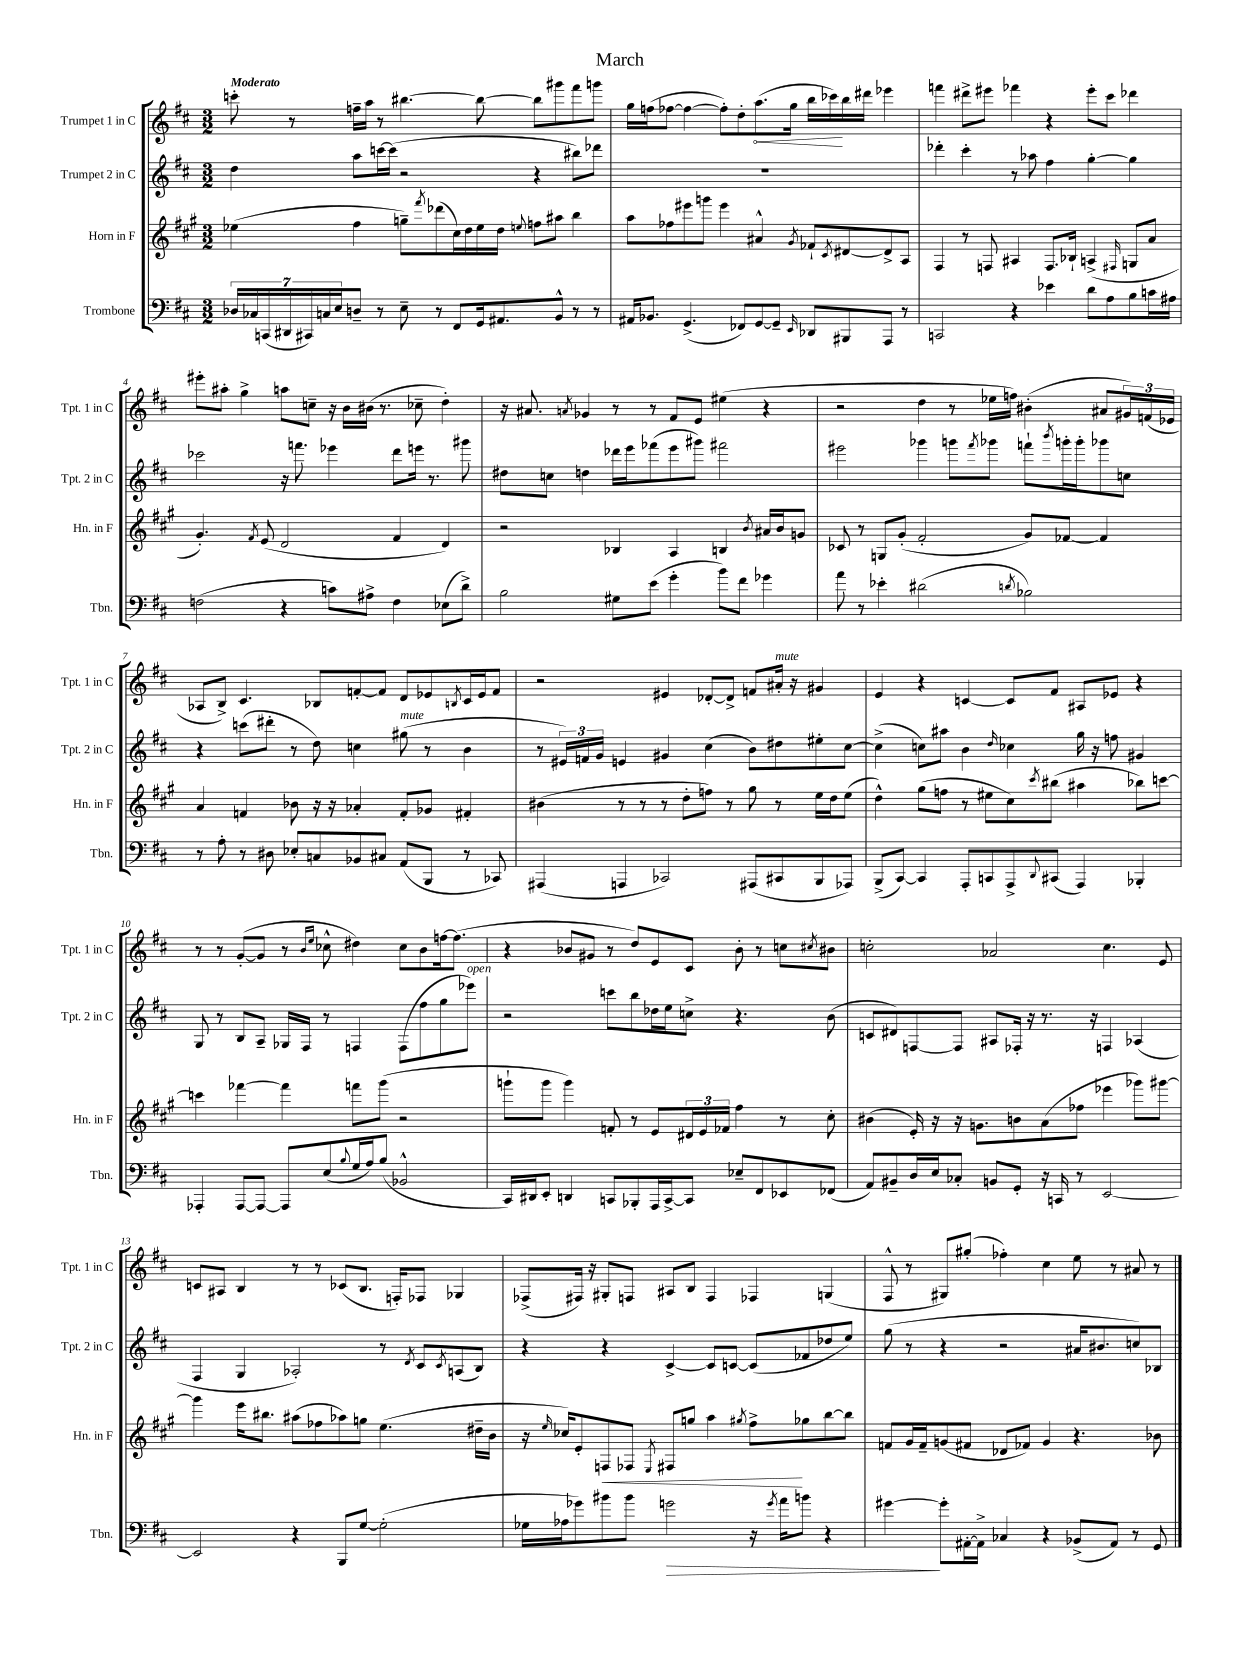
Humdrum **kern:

**kern	**dynam	**kern	**dynam	**kern	**kern	**dynam
*part4	*part4	*part3	*part3	*part2	*part1	*part1
*staff4	*staff4	*staff3	*staff3	*staff2	*staff1	*staff1
*I"Trombone	*	*I"Horn in F	*	*I"Trumpet 2 in C	*I"Trumpet 1 in C	*
*I'Tbn.	*	*I'Hn. in F	*	*I'Tpt. 2 in C	*I'Tpt. 1 in C	*
*clefF4	*	*clefG2	*	*clefG2	*clefG2	*
*k[f#c#]	*	*k[f#c#g#]	*	*k[f#c#]	*k[f#c#]	*
*M3/2	*	*M3/2	*	*M3/2	*M3/2	*
=1	=1	=1	=1	=1	=1	=1
!	!	!	!	!	!LO:TX:a:B:t=Moderato	!
28D-X/LL	.	(4ee-X\	.	4dd\	8cccn'\	.
28C-X/	.	.	.	.	.	.
(28CCn/	.	.	.	.	.	.
28DD#X/	.	.	.	.	.	.
.	.	.	.	.	8r	.
28CC#X/)	.	.	.	.	.	.
28Cn/	.	.	.	.	.	.
28E/J	.	.	.	.	.	.
8Dn~/J	.	4ff#\	.	8aa\L	16ffn~\LL	.
.	.	.	.	.	16aa\JJ	.
8r	.	.	.	[16cccn\L	8r	.
.	.	.	.	(16ccc\JJ]	.	.
8E~\	.	8ggn~\L)	.	2r	[4.bb#X\	.
.	.	8qfff#/	.	.	.	.
8r	.	(8ddd-X\	.	.	.	.
8FF#/L	.	16cc#\L)	.	.	.	.
.	.	16dd\	.	.	.	.
16GG/k	.	16ee-\	.	.	8bb#\_	.
8.AA#X/	.	16dd\JJ	.	.	.	.
.	.	8qqeen/	.	.	.	.
.	.	8ffn\L	.	4r	8bb#\L]	.
8BB^^/J	.	8aa#X\J	.	.	8ggg#X\	.
8r	.	4bb\	.	8bb#X\L)	8fff#\	.
8r	.	.	.	8ddd-X\J	8gggn\J	.
=2	=2	=2	=2	=2	=2	=2
16AA#X/KL	.	8aa\L	.	1.r	16gg\LL	.
8.BB-X/J	.	.	.	.	(16ffn\J	.
.	.	8ff-X\	.	.	[8ff-X\J	.
(4.GG^/	.	8eee#X\	.	.	4ff-\_	.
.	.	8gggn\J	.	.	.	.
.	.	4eee#\	.	.	8ff-'\L])	.
8FF-X/L)	.	.	.	.	8dd'\	.
!	!	!	!	!	!	!LO:HP:b
[8GG/	.	4a#X^^/	.	.	(8.aa\	<
8GG~/J]	.	.	.	.	.	.
.	.	.	.	.	16gg\Jk	.
16qqEE/	.	8qg#/	.	.	.	.
8DD-X/L	.	8f-X`/L	.	.	16bb\LL	.
.	.	.	.	.	16ccc-X\)	.
.	.	8qc#/	.	.	.	.
8BBB#X/	.	[8d#X/	.	.	16bb\	[
.	.	.	.	.	16ddd#X\JJ	.
8AAA/J	.	8d#^/]	.	.	4eee-X\	.
8r	.	8A/J	.	.	.	.
=3	=3	=3	=3	=3	=3	=3
2CCn/	.	4F#/	.	4ddd-X'\	4fffn\	.
.	.	8r	.	4ccc#'\	8ddd#X^\L	.
.	.	8Fn/	.	.	8eee#X\J	.
4r	.	4A#X/	.	8r	4fff-X\	.
.	.	.	.	8aa-X\	.	.
4e-X\	.	8.F/L	.	4ff#\	4r	.
.	.	16B-X`/Jk	.	.	.	.
8d\L	.	(4An^/	.	[4gg'\	8eee#'\L	.
8A\	.	.	.	.	8ccc#\J	.
.	.	16qqF#X/	.	.	.	.
8B\	.	8Gn/L	.	4gg\]	4ddd-X\	.
16cn\L	.	8a/J	.	.	.	.
16A#X\JJ	.	.	.	.	.	.
!!LO:LB:g=z
=4	=4	=4	=4	=4	=4	=4
(2Fn\	.	4.g#'/)	.	2ccc-X\	8eee#X'\L	.
.	.	.	.	.	8aa#X'\J	.
.	.	.	.	.	4gg^\	.
.	.	8qf#/	.	.	.	.
.	.	(8e/	.	.	.	.
4r	.	2d/	.	16r	8aan\L	.
.	.	.	.	8.fffn\	.	.
.	.	.	.	.	8ccn~\J	.
8cn\L)	.	.	.	4eee-X\	16r	.
.	.	.	.	.	16b\LL	.
8A#X^\J	.	.	.	.	(16b#X\JJ	.
.	.	.	.	.	8.r	.
4F\	.	4f#/	.	8ddd\L	.	.
.	.	.	.	16eeen\Jk	8cc-X~\	.
.	.	.	.	8.r	.	.
(8E-X\L	.	4d/)	.	.	4dd'\)	.
8d^\J)	.	.	.	8ggg#X\	.	.
=5	=5	=5	=5	=5	=5	=5
2B\	.	2r	.	8dd#X\L	16r	.
.	.	.	.	.	8.a#X/	.
.	.	.	.	8ccn\J	.	.
.	.	.	.	.	8qan/	.
.	.	.	.	4ddn\	4g-X/	.
8G#X\L	.	4B-X/	.	16ddd-X\LL	8r	.
.	.	.	.	16eee\J	.	.
(8e\J	.	.	.	(8fff-X\	8r	.
4g'\	.	4A/	.	8eee\	8f#/L	.
.	.	.	.	8ggg#X\J)	8e/J	.
8b\L)	.	4Bn/	.	2fff#X\	(4ee#X\	.
8f#\J	.	.	.	.	.	.
.	.	8qb/	.	.	.	.
4g-X\	.	16a#X/LL	.	.	4r	.
.	.	16b/J	.	.	.	.
.	.	8gn/J	.	.	.	.
=6	=6	=6	=6	=6	=6	=6
8a\	.	8c-X/	.	2eee#X\	2r	.
8r	.	8r	.	.	.	.
4e-X'\	.	8Gn/L	.	.	.	.
.	.	(8g#'/J	.	.	.	.
(2d#X\	.	2f#'/	.	4ggg-X\	4dd\	.
.	.	.	.	8gggn\L	8r	.
.	.	.	.	8qfff#/	.	.
.	.	.	.	8ggg-X\J	16ee-X\LL	.
.	.	.	.	.	16ffn\JJ)	.
8qdn/	.	.	.	.	.	.
2B-X\)	.	8g#/L)	.	8fffn`\L	(4b#X'\	.
.	.	.	.	8qbbb/	.	.
.	.	[8f-X/J	.	16gggn'\L	.	.
.	.	.	.	16ggg'\J	.	.
.	.	4f-/]	.	8ggg-X\	8a#X/L	.
.	.	.	.	8ccn\J	24g#X/L)	.
.	.	.	.	.	(24fn/	.
.	.	.	.	.	24e-X/JJ	.
!!LO:LB:g=z
=7	=7	=7	=7	=7	=7	=7
8r	.	4a/	.	4r	8A-X/L	.
8A'\	.	.	.	.	8B^/J)	.
8r	.	4fn/	.	(8cccn\L	4.c#/	.
8D#X\	.	.	.	8ddd#X'\J	.	.
8E-X'/L	.	8b-X\	.	8r	.	.
8Cn/	.	16r	.	8dd\)	8B-X/L	.
.	.	16r	.	.	.	.
8BB-X/	.	4a-X'/	.	4ccn\	[8fn'/	.
8C#X/J	.	.	.	.	8f/J]	.
!	!	!	!	!LO:TX:a:i:t=mute	!	!
(8AA/L	.	8f'/L	.	(8gg#X\	8d/L	.
8BBB/J	.	8g-X/J	.	8r	8e-X/	.
.	.	.	.	.	8qBn/	.
8r	.	4f#X'/	.	4b\	16c#/L	.
.	.	.	.	.	16e-/J	.
8CC-X/)	.	.	.	.	8f/J	.
=8	=8	=8	=8	=8	=8	=8
(4AAA#X/	.	(4b#X\	.	8r	2r	.
.	.	.	.	24e#X/LL)	.	.
.	.	.	.	24fn/	.	.
.	.	.	.	24g/JJ	.	.
4AAAn/	.	8r	.	4en/	.	.
.	.	8r	.	.	.	.
2CC-X/)	.	8r	.	4g#X/	4e#X/	.
.	.	8dd'\L	.	.	.	.
.	.	8ffn\J)	.	(4cc#\	[8d-X'/L	.
.	.	8r	.	.	8d-^/J]	.
(8AAA#X/L	.	8gg#\	.	8b\L)	8fn/L	.
!	!	!	!	!	!LO:TX:a:i:t=mute	!
8CC#X/	.	8r	.	8dd#X\	16a#X'/Jk	.
.	.	.	.	.	16r	.
8BBB/	.	16ee\LL	.	8ee#X'\	4g#X/	.
.	.	16dd\J	.	.	.	.
8AAA-X/J)	.	(8ee\J	.	[8cc#\J	.	.
=9	=9	=9	=9	=9	=9	=9
(8BBB^/L	.	4dd^^\)	.	(4cc#^\]	4e/	.
[8CC#/J)	.	.	.	.	.	.
4CC#/]	.	(8gg#\L	.	8ccn\L)	4r	.
.	.	8ffn\J	.	8aa#X\J	.	.
8AAA'/L	.	8r	.	4b\	[4cn/	.
8CCn/	.	8ee#X\L	.	.	.	.
.	.	.	.	16qqdd/	.	.
8AAA^/	.	8cc#\)	.	4cc-X\	8c/L]	.
8qqDD/	.	8qccc#/	.	.	.	.
(8CC#X/J	.	(8bb#X\J	.	.	8f#/J	.
4AAA/)	.	4aa#X\	.	16gg\	8A#X/L	.
.	.	.	.	16r	.	.
.	.	.	.	8ffn\	8e-X/J	.
4BBB-X'/	.	8bb-X\L)	.	4g#X/	4r	.
.	.	[8cccn\J	.	.	.	.
!!LO:LB:g=z
=10	=10	=10	=10	=10	=10	=10
4AAA-X'/	.	4cccn\]	.	8G/	8r	.
.	.	.	.	8r	8r	.
[8AAA-/L	.	[4fff-X\	.	8B/L	([8g'/L	.
8AAA-/J_	.	.	.	8A~/J	8g/J]	.
8AAA-/L]	.	4fff-\]	.	16G-X/LL	8r	.
.	.	.	.	16F#/JJ	.	.
.	.	.	.	.	16qqb/LL	.
.	.	.	.	.	16qqee/JJ	.
(8E/	.	.	.	8r	8cc-X^^\	.
8qqB/	.	.	.	.	.	.
16G/L	.	8fffn\L	.	4Fn/	4dd#X\)	.
16A/J)	.	.	.	.	.	.
(8B/J	.	(8ggg#\J	.	.	.	.
2BB-X^^/	.	2r	.	(8F\L	8cc-\L	.
.	.	.	.	8ff#\	8b\	.
.	.	.	.	8gg\	[16ffn\k	.
.	.	.	.	.	(8.ff\J]	.
!	!	!	!	!LO:TX:a:i:t=open	!	!
.	.	.	.	8eee-X\J)	.	.
=11	=11	=11	=11	=11	=11	=11
16CC#/LL)	.	8gggn`\L	.	2r	4r	.
16DD#X/J	.	.	.	.	.	.
8EE'/J	.	8ggg\J	.	.	.	.
4DDn/	.	4ggg\)	.	.	8b-X/L	.
.	.	.	.	.	8g#X/J	.
8CCn/L	.	8fn'/	.	8cccn\L	8r	.
8BBB-X'/	.	8r	.	8bb\	8dd/L)	.
16AAA/L	.	8e/L	.	16dd-X\L	8e/	.
[16CC^/J	.	.	.	16ee\J	.	.
8CC/J]	.	24d#X/L	.	8ccn^\J	8c#/J	.
.	.	24e/	.	.	.	.
.	.	24f-X/JJ	.	.	.	.
8E-X~/L	.	4ff#\	.	4.r	8b-'\	.
8FF#/	.	.	.	.	8r	.
8EE-X/	.	8r	.	.	8ccn\L	.
.	.	.	.	.	8qcc#X/	.
(8FF-X/J	.	8cc#'\	.	(8b\	8b#X\J	.
=12	=12	=12	=12	=12	=12	=12
8AA/L)	.	(4b#X\	.	8cn/L	2ccn'\	.
8BB#X~/	.	.	.	8d#X/)	.	.
16D/L	.	16e'/)	.	[8Fn/	.	.
16E/J	.	16r	.	.	.	.
8C-X'/J	.	16r	.	8F/J]	.	.
.	.	8.gn\L	.	.	.	.
8BBn/L	.	.	.	8A#X/L	2a-X/	.
8GG'/J	.	8bn\	.	16F-X'/Jk	.	.
.	.	.	.	16r	.	.
16r	.	(8a\	.	8.r	.	.
16CCn/	.	.	.	.	.	.
8r	.	8ff-X\J	.	.	.	.
.	.	.	.	16r	.	.
[2EE/	.	4eee-X\	.	4Fn/	4.cc\	.
.	.	8ggg-X\L)	.	(4A-X/	.	.
.	.	[8ggg#X\J	.	.	8e/	.
!!LO:LB:g=z
=13	=13	=13	=13	=13	=13	=13
2EE/]	.	4ggg#\]	.	4F#/	8cn/L	.
.	.	.	.	.	8A#X/J	.
.	.	16eee\KL	.	4G/	4B/	.
.	.	8.bb#X\J	.	.	.	.
4r	.	(8aa#X\L	.	2A-X'/)	8r	.
.	.	8ff-X\	.	.	8r	.
8BBB/L	.	8aa-X\)	.	.	(8c-X/L	.
[8G/J	.	8ggn\J	.	.	8.B/J	.
(2G'\]	.	(4.ee\	.	8r	.	.
.	.	.	.	.	16Fn'/KL)	.
.	.	.	.	8qd/	.	.
.	.	.	.	8c#/L	8F-X/J	.
.	.	.	.	8qc#/	.	.
.	.	.	.	(8An/	4G-X/	.
.	.	16dd#X~\LL	.	8B/J)	.	.
.	.	16b\JJ	.	.	.	.
=14	=14	=14	=14	=14	=14	=14
16G-X\LL	.	16r	.	4r	(8F-X^/L	.
.	.	16qqee/	.	.	.	.
16A-X\J	.	16cc-X/KL)	.	.	.	.
8g-X\)	.	8e'/	.	.	16F#X/Jk)	.
.	.	.	.	.	16r	.
!	!	!	!LO:HP:b	!	!	!
8b#X\	.	8Fn/	<	4r	8G#X'/L	.
8b#\J	.	8F-X/J	.	.	8Fn/J	.
.	.	8qE/	.	.	.	.
!	!LO:HP:b	!	!	!	!	!
2gn\	>	8F#X/L	.	[4c#^/	8A#X/L	.
.	.	8ggn/J	.	.	8B/J	.
.	.	4aa\	.	8c#/L]	4F/	.
.	.	.	.	[8cn/J	.	.
.	.	8qgg#X/	.	.	.	.
16r	.	8ff#^\L	.	(8c/L]	4F-X/	.
8qg/	.	.	.	.	.	.
16a\KL	.	.	.	.	.	.
8bn\J	.	8gg-X\	[	8f-X/	.	.
4r	.	[8bb\	.	8dd-X/	(4Gn/	.
.	.	8bb\J]	.	8ee/J)	.	.
=15	=15	=15	=15	=15	=15	=15
[4g#X\	.	8fn/L	.	(8gg\	8F#^^/	.
.	.	16g#/L	.	8r	8r	.
.	.	16f~/J	.	.	.	.
8g#'\L]	]	(8gn/	.	4r	8G#X/L)	.
[16AA#X'\L	.	8f#X/J	.	.	(8gg#X'/J	.
16AA#^\JJ]	.	.	.	.	.	.
4C-X/	.	8d-X/L	.	2r	4ff-X'\)	.
.	.	8f-X/J)	.	.	.	.
4r	.	4g/	.	.	4cc#\	.
(8BB-X^/L	.	4.r	.	16a#X/KL	8ee\	.
.	.	.	.	8.b#X/	.	.
8AA#/J)	.	.	.	.	8r	.
8r	.	.	.	8ccn/)	8a#X/	.
8GG/	.	8b-X\	.	8B-X/J	8r	.
==	==	==	==	==	==	==
*-	*-	*-	*-	*-	*-	*-
